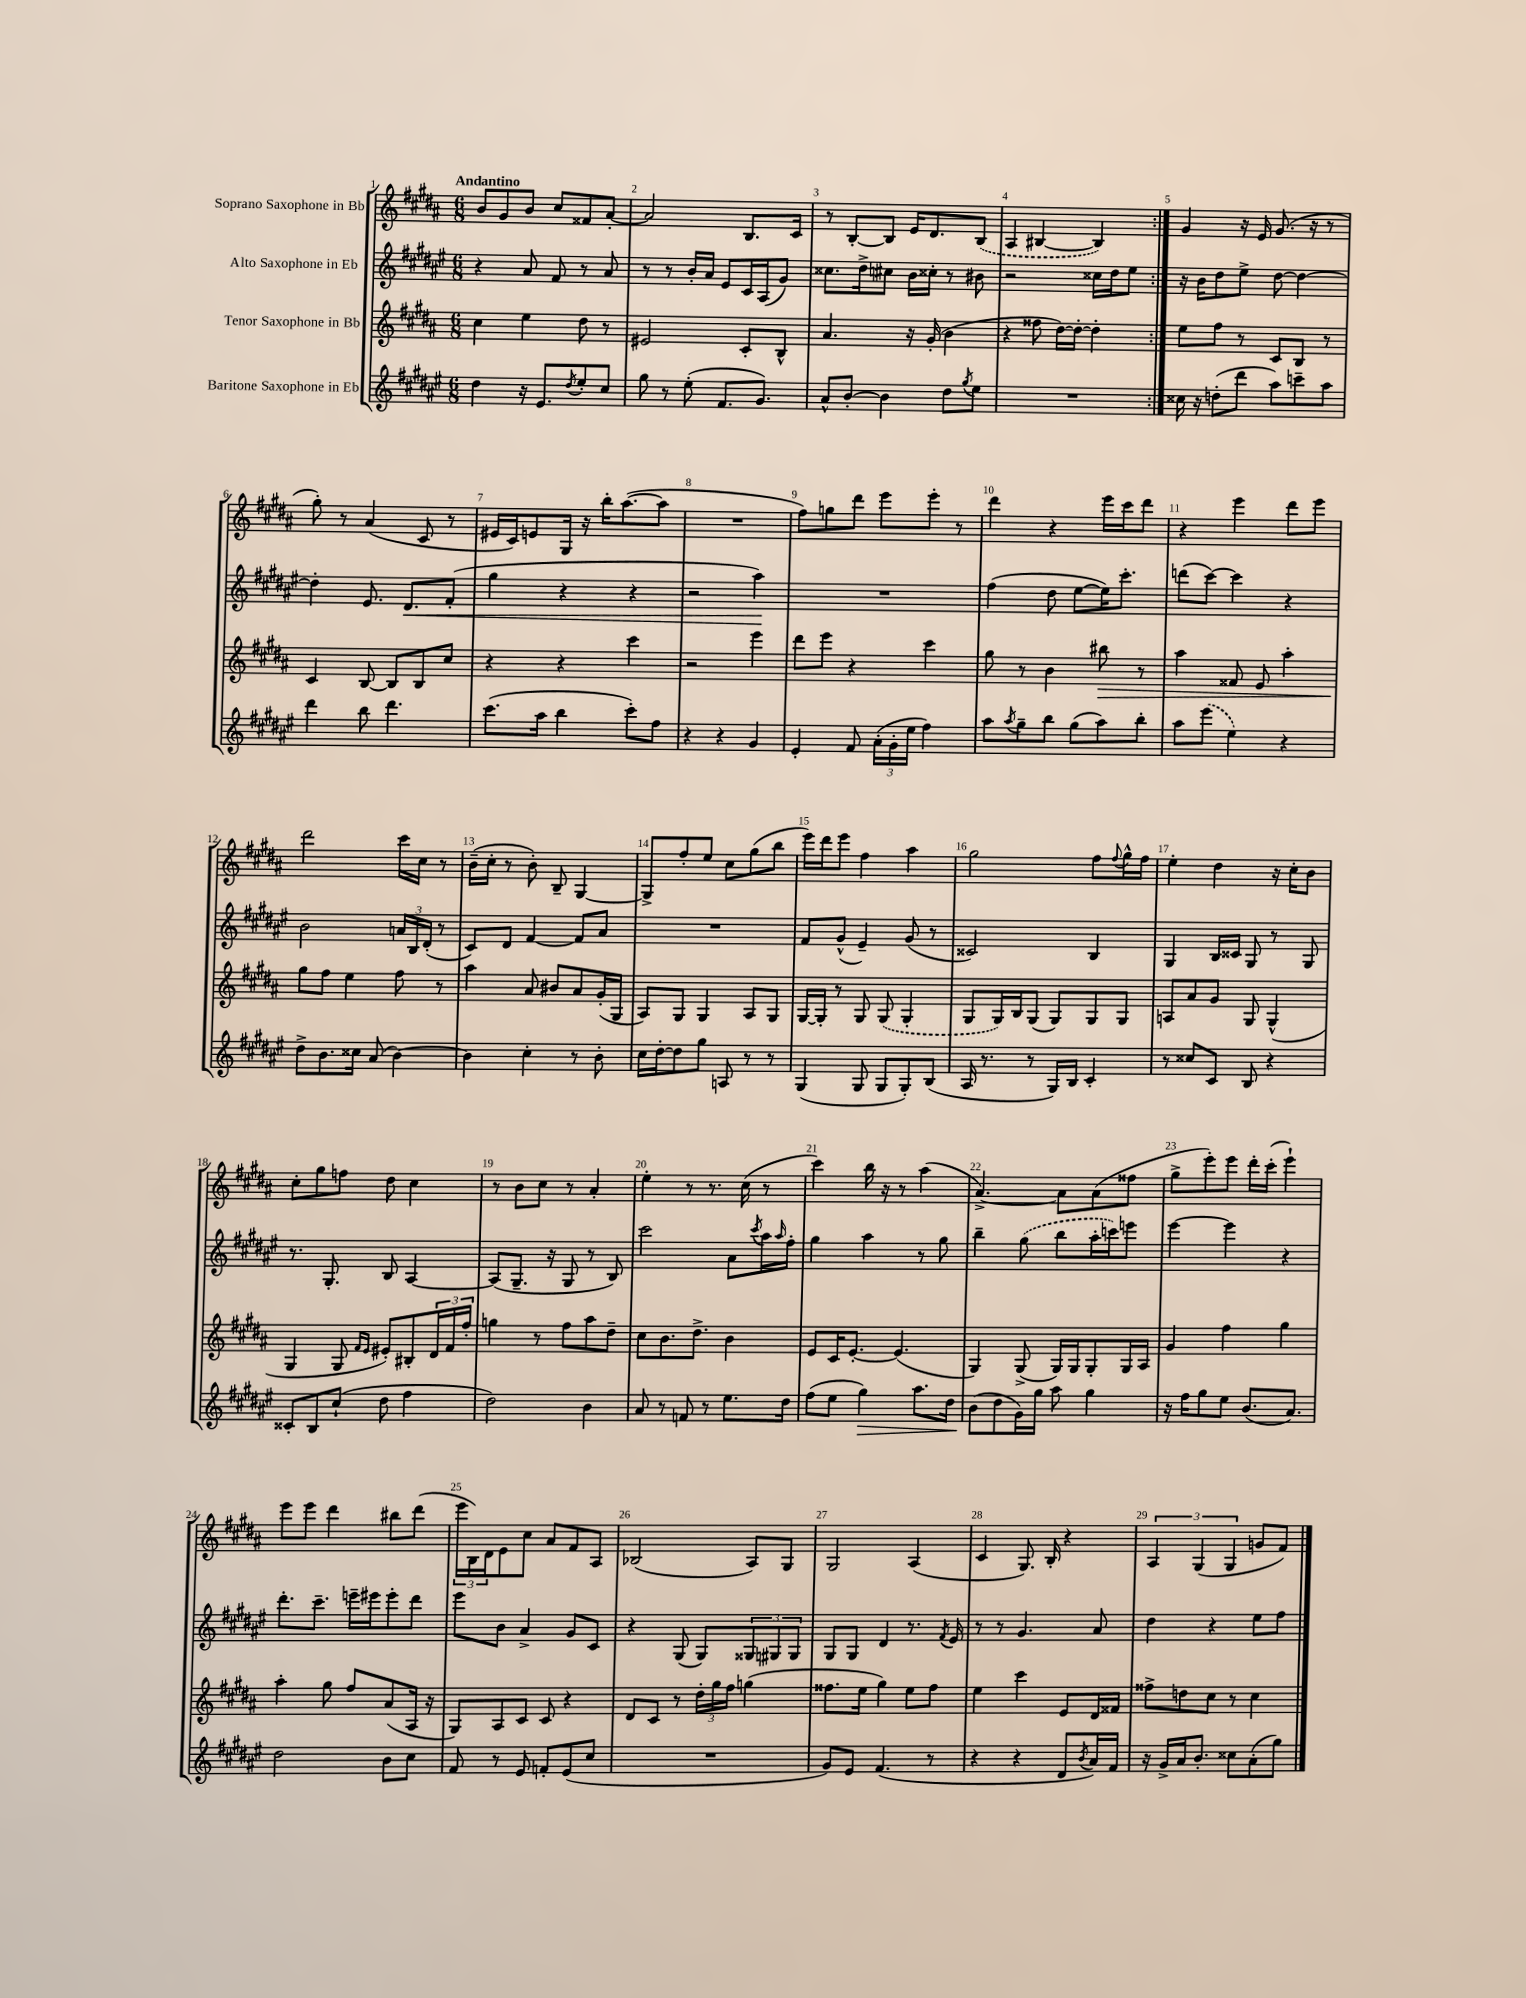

**kern	**kern	**kern	**kern
*staff4	*staff3	*staff2	*staff1
*clefG2	*clefG2	*clefG2	*clefG2
*k[f#c#g#d#a#e#]	*k[f#c#g#d#a#]	*k[f#c#g#d#a#e#]	*k[f#c#g#d#a#]
*M6/8	*M6/8	*M6/8	*M6/8
4dd#	4cc#	4r	8b
.	.	.	8g#
16r	4ee	8a#	8b
8.e#	.	.	.
.	.	8f#	8cc#
8qdd#	.	.	.
8ee#'	8dd#	8r	8f##
8cc#	8r	8a#	[8a#'
=	=	=	=
8gg#	2e#	8r	2a#]
8r	.	8r	.
(8ee#'	.	16b'	.
.	.	16a#	.
8.f#	.	8e#	.
.	8c#'	16c#	8.B
8.g#)	.	(16A#	.
.	8B^^	8g#)	.
.	.	.	16c#
=	=	=	=
8a#^^	4.a#	8.cc##	8r
[8b'	.	.	[8B'
.	.	16dd#^	.
4b]	.	8cc#	8B]
.	16r	16b	16e
.	(16g#'	16cc##'	8.d#
8dd#	4b	8r	.
8qgg#	.	.	.
8ee#	.	8b#	(8B
=	=	=	=
2.r	4r	2r	4A#
.	8ff##	.	[4B#
.	[16dd#)	.	.
.	16dd#'_	.	.
.	4dd#']	16cc##	4B#])
.	.	16dd#	.
.	.	8ee#	.
=:|!	=:|!	=:|!	=:|!
16cc##	8ee	16r	4g#
16r	.	16b	.
(8dd'	8ff#	8dd#	.
8ddd#	8r	8ee#^	16r
.	.	.	16e
8aa#)	8c#	[8dd#	(8.g#
8ccc~	8B	4dd#_	.
.	.	.	16r
8aa#	8r	.	8r
=	=	=	=
4ddd#	4c#	4dd#']	8gg#')
.	.	.	8r
8bb	[8B	8.e#	(4a#
4.ddd#	8B]	.	.
.	.	8.d#	.
.	8B	.	8c#
.	8cc#	(8f#'	8r
=	=	=	=
(8.ccc#	4r	4gg#	16e#
.	.	.	16c#)
.	.	.	8e
16aa#	.	.	.
4bb	4r	4r	16G#
.	.	.	16r
.	.	.	16bb'
.	.	.	([8.aa#
8ccc#')	4ccc#	4r	.
8ff#	.	.	8aa#]
=	=	=	=
4r	2r	2r	2.r
4r	.	.	.
4g#	4eee	4aa#)	.
=	=	=	=
4e#'	8ddd#	2.r	8ff#)
.	8eee	.	8gg
8f#	4r	.	8ddd#
(24a#'	.	.	8eee
24g#'	.	.	.
24ee#	.	.	.
4ff#)	4ccc#	.	8eee'
.	.	.	8r
=	=	=	=
8aa#	8gg#	(4ff#	4ddd#
8qaa#	.	.	.
8gg#~	8r	.	.
8bb	4b	8dd#	4r
(8gg#	.	[8ee#	.
8aa#)	8bb#	16ee#])	16eee
.	.	8.ccc#'	16ccc#
8bb'	8r	.	8ddd#
=	=	=	=
8aa#	4aa#	(8ddd	4r
(8eee#	.	[8ccc#)	.
4ee#)	8f##	4ccc#]	4eee
.	8e	.	.
4r	4aa#'	4r	8ddd#
.	.	.	8eee
=	=	=	=
8dd#^	8gg#	2b	2ddd#
8.b	8ff#	.	.
.	4ee	.	.
16cc##	.	.	.
(8a#	.	.	.
[4b)	8ff#	24a	16ccc#
.	.	24B	.
.	.	.	16cc#
.	.	(24d#'	.
.	8r	8r	8r
=	=	=	=
4b]	4aa#	8c#)	(16b~
.	.	.	16cc#'
.	.	8d#	8r
4cc#'	8a#	[4f#	8b')
.	8b#	.	8B~
8r	8a#	8f#]	[4G#
8b'	(16g#'	8a#	.
.	16G#	.	.
=	=	=	=
16cc#	8A#)	2.r	8G#^]
[16dd#'	.	.	.
8dd#]	8G#	.	8ff#'
8gg#	4G#	.	8ee
8A	.	.	8cc#
8r	8A#	.	(8gg#
8r	8G#	.	8bb
=	=	=	=
(4G#	[16G#	8f#	16eee)
.	16G#']	.	16ddd#
.	8r	(8g#^^	8eee
8G#	8G#	4e#~)	4ff#
8G#	(8G#	.	.
8G#')	4G#'	(8g#	4aa#
(8B	.	8r	.
=	=	=	=
16A#	8G#	2c##)	2gg#
8.r	.	.	.
.	16G#)	.	.
.	16B	.	.
8r	(8G#	.	.
16G#)	8G#)	.	.
16B	.	.	.
4c#'	8G#	4B	8ff#
.	.	.	8qqff#
.	8G#	.	16gg#^^
.	.	.	16ff#
=	=	=	=
8r	8A	4G#	4ee'
8cc##	8a#	.	.
8c#	8g#	16B	4dd#
.	.	16c##	.
8B	8G#	8G#	.
4r	(4G#^^	8r	16r
.	.	.	16cc#'
.	.	8G#	8b
=	=	=	=
8c##'	4G#	8.r	8cc#'
8B	.	.	8gg#
.	.	8.G#'	.
(8cc#`	8G#	.	8ff
.	16qqf#	.	.
.	16qqe	.	.
8dd#	8e#')	8B	8dd#
4ff#	8B#'	[4A#	4cc#
.	24d#	.	.
.	24f#	.	.
.	24ff#'	.	.
=	=	=	=
2dd#)	4gg	(8A#]	8r
.	.	8.G#~	8b
.	8r	.	8cc#
.	.	16r	.
.	8ff#	8G#	8r
4b	8aa#	8r	4a#'
.	8dd#~	8B)	.
=	=	=	=
8a#	8cc#	2ccc#	4ee'
8r	8.b	.	.
8f	.	.	8r
.	8.dd#^	.	.
8r	.	.	8.r
8.ee#	4b	8a#	.
.	.	.	(16cc#
.	.	8qccc#	.
.	.	16aa#	8r
.	.	16qqaa#	.
16dd#	.	16ff#'	.
=	=	=	=
(8ff#	8e	4gg#	4ccc#)
8ee#	16c#	.	.
.	[8.e'	.	.
4gg#)	.	4aa#	16bb
.	.	.	16r
.	(4.e]	.	8r
8.aa#	.	8r	(4aa#
.	.	8gg#	.
16dd#	.	.	.
=	=	=	=
(8b	4G#)	4bb~	[4.a#^)
8dd#	.	.	.
16g#)	(8G#^	(8gg#	.
16gg#	.	.	.
8aa#	16G#)	8bb	8a#]
.	16G#	.	.
4gg#	8G#'	16aa#'	(8a#
.	.	16ccc)	.
.	16G#	8eee	8ff##
.	16A#	.	.
=	=	=	=
16r	4g#	[4eee#	8gg#^
16ff#	.	.	.
8gg#	.	.	8eee')
8ee#	4ff#	4eee#]	8eee
(8.b	.	.	16ddd#'
.	.	.	(16ccc#'
.	4gg#	4r	4eee`)
8.a#)	.	.	.
=	=	=	=
2dd#	4aa#'	8.ddd#'	8eee
.	.	.	8eee
.	.	8.ccc#~	.
.	8gg#	.	4ddd#
.	8ff#	16eee~	.
.	.	16eee#	.
8b	(8a#	8eee#'	8bb#
8cc#	16A#	8ddd#	(8ddd#
.	16r	.	.
=	=	=	=
8f#	8G#)	8eee#	24eee
.	.	.	24B)
.	.	.	24d#
8r	8A#	8b	8e
8e#	8c#	4a#^	8cc#
8f'	8c#	.	8a#
(8e#	4r	8g#	8f#
8cc#	.	8c#	8A#
=	=	=	=
2.r	8d#	4r	(2B-
.	8c#	.	.
.	8r	(8G#	.
.	24dd#'	8G#)	.
.	24gg#	.	.
.	24ff#	.	.
.	(4gg	12G##	8A#)
.	.	12G#	.
.	.	.	8G#
.	.	12G#	.
=	=	=	=
8g#)	8.ff##	8G#	2G#
8e#	.	8G#	.
.	16ee	.	.
(4.f#	4gg#)	4d#	.
.	8ee	8.r	(4A#
8r	8ff##	.	.
.	.	8qf#	.
.	.	16e#	.
=	=	=	=
4r	4ee	8r	4c#
.	.	8r	.
4r	4ccc#	4.g#	8.G#)
.	.	.	16B'
8d#	8e	.	4r
8qb	.	.	.
16a#)	16d#	8a#	.
16f#	16f##	.	.
=	=	=	=
16r	8ff##^	4dd#	6A#
16g#^	.	.	.
16a#	8dd	.	.
.	.	.	(6G#
8.b'	.	.	.
.	8cc#	4r	.
.	.	.	6G#
8cc##	8r	.	.
(8a#'	4cc#	8ee#	8g
8gg#)	.	8ff#	8f#)
==	==	==	==
*-	*-	*-	*-
